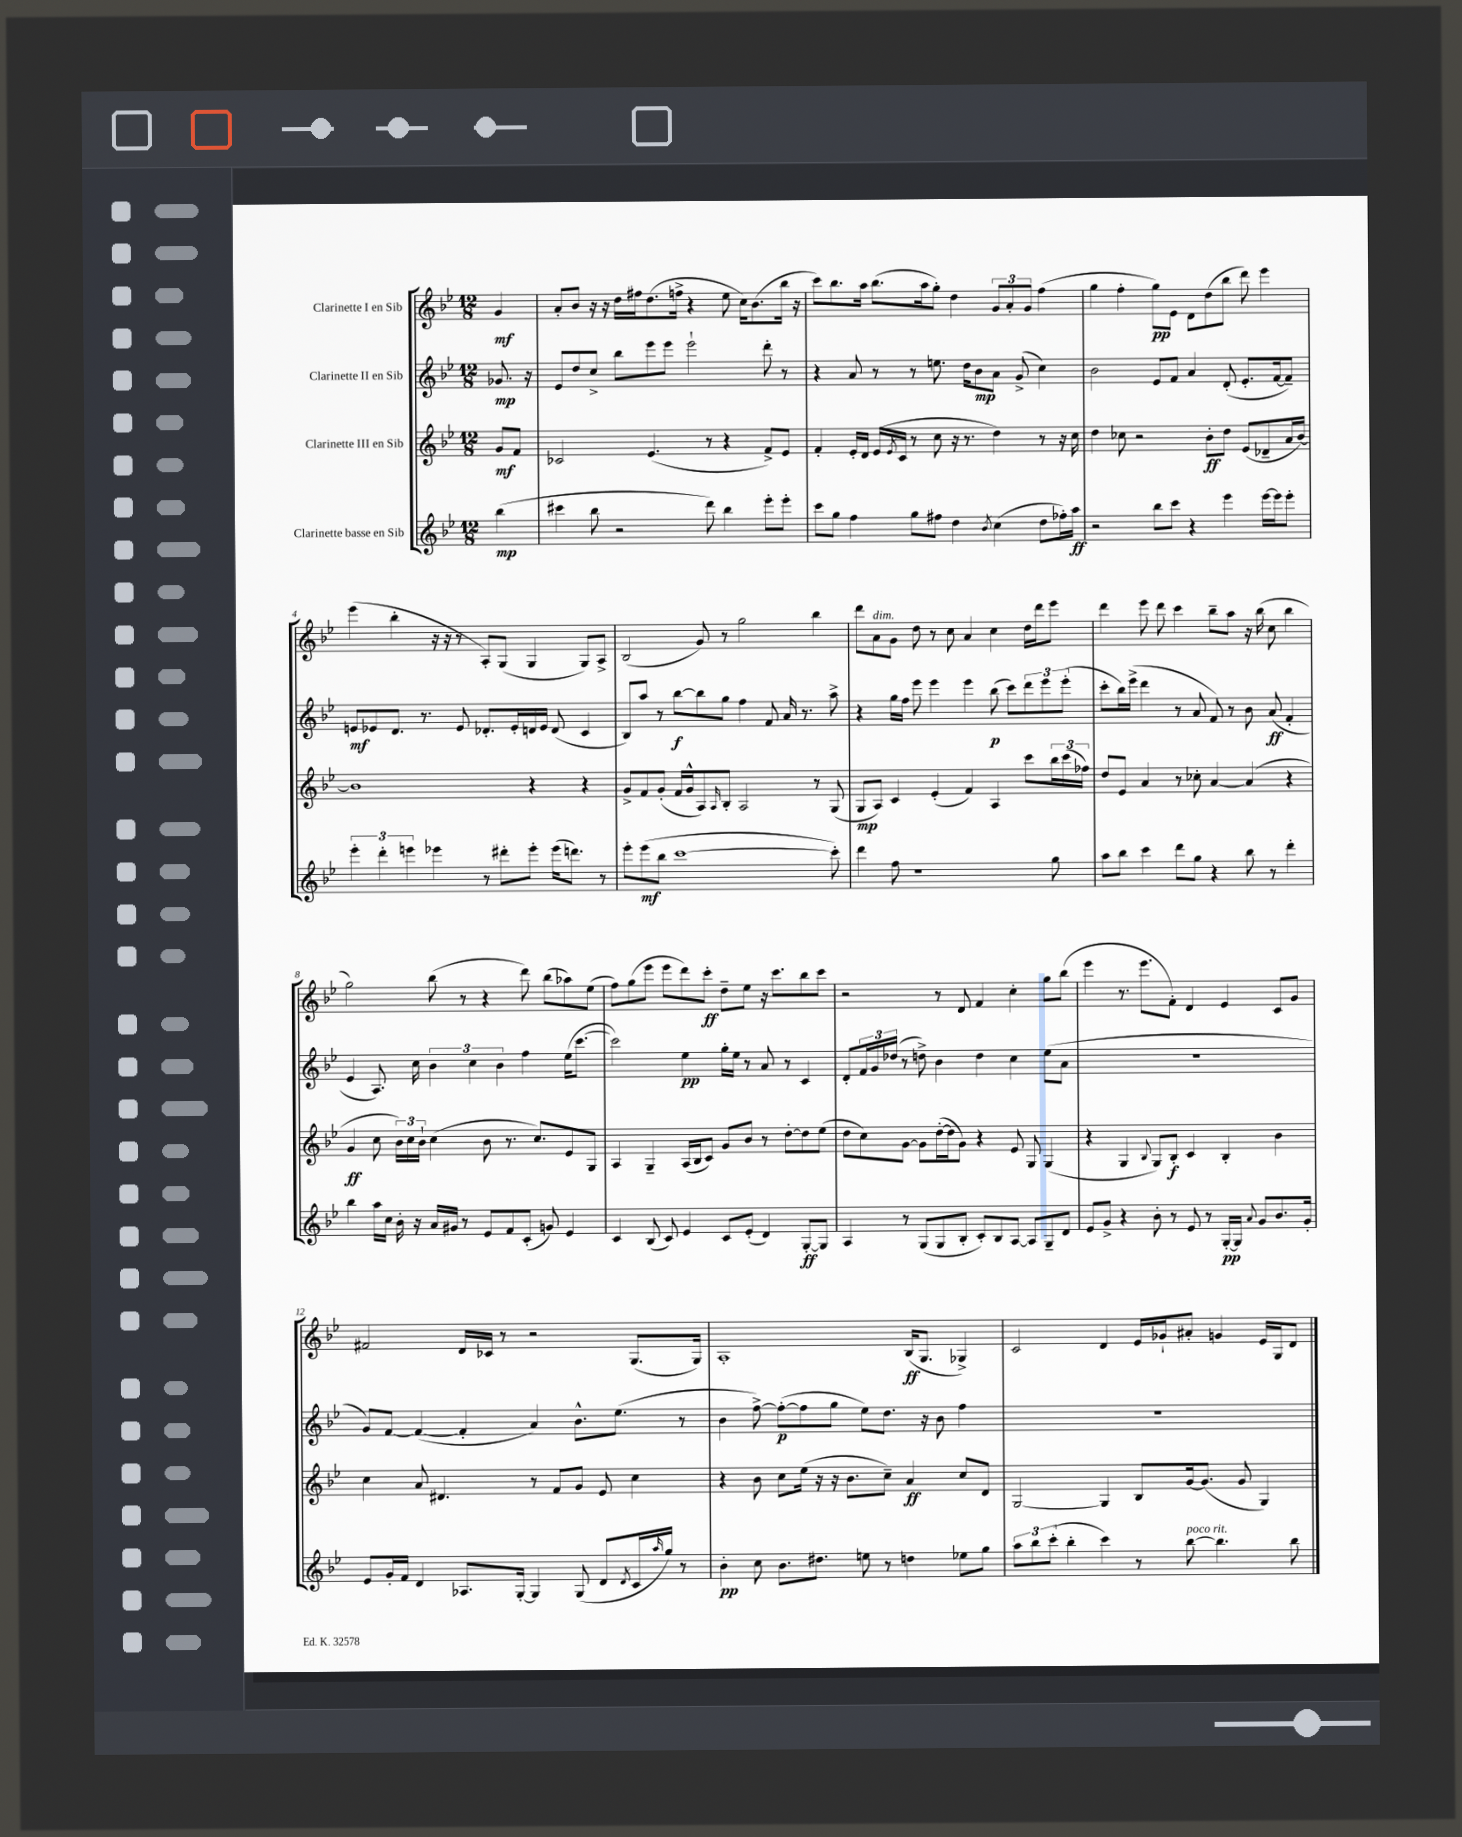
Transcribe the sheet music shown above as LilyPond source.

<<
\new StaffGroup <<
\new Staff = "s0" \with { instrumentName = "Clarinette I en Sib" } {
    \clef treble \key bes \major \numericTimeSignature \time 12/8 \partial 4
    g'4\mf |
    a'8-. bes'8 r16 r16 d''16 fis''16 d''8.( f''16-> r4 ees''8 c''16) bes'8.( bes''16 r16 |
    c'''8) bes''8. a''16 bes''8.( a''16 g''8-.) d''4 \tuplet 3/2 { g'8 a'8-. g'8 } f''4( |
    g''4 f''4-. g''8\pp) ees'8 d'8 d''8( bes''8 d'''8) ees'''4 |
    ees'''4( bes''4-. r16 r16 r8 a8-.) g8( g4 g8) a8-> |
    bes2( g'8) r8 g''2 bes''4 |
    d'''8 a'8^\markup { \italic "dim." } g'8 d''8 r8 c''8 a'4 c''4 d''16 d'''16 ees'''8 |
    d'''4 ees'''8 d'''8 c'''4 bes''8-- a''8 r16 bes''16( c''8 bes''4 |
    g''2) bes''8( r8 r4 d'''8) bes''8( aes''8) ees''8( |
    f''8) g''8( ees'''8 ees'''8 d'''8) c'''8-.\ff d''8-- ees''8 r16 c'''8. bes''8 c'''8 |
    r2 r8 d'8 f'4 c''4-. g''8 bes''8( |
    ees'''4 r8. ees'''8. f'8-.) d'4 ees'4 c'8 g'8 |
    fis'2 d'16 ces'16 r8 r2 g8.( g16) |
    a1-. bes16\ff( g8. ges4->) |
    c'2 d'4 ees'16 ges'16-! ais'8-. g'4 ees'16 g16 d'8 \bar "|." |
}
\new Staff = "s1" \with { instrumentName = "Clarinette II en Sib" } {
    \clef treble \key bes \major \numericTimeSignature \time 12/8 \partial 4
    ges'8.\mp r16 |
    ees'8 d''8 c''8-> bes''8 ees'''8 ees'''8 ees'''2-! d'''8-. r8 |
    r4 a'8 r8 r8 e''8. d''16 bes'8\mp a'8 g'8->( c''4) |
    bes'2 ees'8 f'8 a'4 d'8-.( ees'8.-. f'16~ f'8--) |
    e'8\mf ees'8 d'8. r8. ees'8 des'8.-. ees'16-. d'16 ees'16 d'8( c'4 |
    bes8) a''8 r8 bes''8~\f bes''8 g''8 f''4 f'8 a'16 r8. a''8-> |
    r4 g''16 f''16 ees'''8 ees'''4 ees'''4 bes''8\p( c'''8) \tuplet 3/2 { d'''8 ees'''8 ees'''8-.( } |
    c'''8-. bes''16) ees'''16->( d'''4 r8 a'8 f'8) r8 bes'8 a'8\ff( f'4-. |
    ees'4 a8.) c''16 \tuplet 3/2 { bes'4 c''4 bes'4 } f''4 ees''16( c'''8.~ |
    c'''2) ees''4\pp g''16-. ees''16 r8 a'8 r8 c'4 |
    d'8-. \tuplet 3/2 { f'16 g'16 des''16( } r8 d''8->) bes'4 d''4 c''4 ees''8( a'8 |
    R1. |
    g'8) f'8~ f'4~( f'4-. a'4) bes'8.-^ ees''8.( r8 |
    bes'4 f''8~->) f''8~-.\p( f''8 g''8 ees''8) d''8. r16 bes'8 f''4 |
    R1. \bar "|." |
}
\new Staff = "s2" \with { instrumentName = "Clarinette III en Sib" } {
    \clef treble \key bes \major \numericTimeSignature \time 12/8 \partial 4
    g'8\mf f'8 |
    ces'2 ees'4.( r8 r4 f'8->) ees'8 |
    f'4-. ees'16-. d'16 ees'16( \acciaccatura { ees'8 } c'16 r8 c''8 r16 r8. d''4) r8 r16 c''16 |
    d''4 ces''8 r2 bes'8-.\ff d''8 ees'8( des'8-- a'16 bes'16~) |
    bes'1 r4 r4 |
    g'8-> f'8 g'8-.( f'16 g'16-^ a8) \grace { a16 } bes8-. a2 r8 g8( |
    g8\mp a8) c'4 ees'4-.( f'4) a4 c'''8 \tuplet 3/2 { bes''16 c'''16( fes''16) } |
    d''8 ees'8 a'4 r8 ces''8-. a'4~ a'4( r4 |
    g'4\ff c''8 \tuplet 3/2 { bes'16) c''16 bes'16-! } c''4( bes'8 r8. c''8.) ees'8 g8 |
    a4 g4-- a16( bes16 c'8) g'8 bes'8 r8 d''8~-. d''8 ees''8( |
    d''8 c''8) g'8~ g'8 d''16~-.( d''16 g'8) r4 ees'8 g8 g4( |
    r4 g4 \appoggiatura { bes8 } g8) bes8-.\f c'4 bes4-. bes'4 |
    c''4 a'8 dis'4. r8 f'8 g'8 ees'8 c''4 |
    r4 bes'8 c''8 ees''16( r16 r16 bes'8. c''8--) a'4\ff c''8 d'8 |
    g2~ g4 bes8 g'16~ g'8.( g'8 g4) \bar "|." |
}
\new Staff = "s3" \with { instrumentName = "Clarinette basse en Sib" } {
    \clef treble \key bes \major \numericTimeSignature \time 12/8 \partial 4
    bes''4\mp( |
    cis'''4 bes''8 r2 d'''8) bes''4 ees'''8-. ees'''8-. |
    c'''8 g''8 f''4 g''8 fis''8 d''4 \acciaccatura { bes'8 } c''4( d''8 fes''16-.) a''16\ff |
    r2 bes''8 c'''8 r4 ees'''4 ees'''16~ ees'''16 ees'''8-. |
    \tuplet 3/2 { ees'''4-. d'''4-. e'''4 } ees'''4 r8 dis'''8-. ees'''8-. ees'''16( d'''8.) r8 |
    ees'''8-. ees'''8\mf( bes''8 c'''1~ c'''8-.) |
    d'''4 f''8 r1 g''8 |
    a''8 bes''8 c'''4 d'''8 g''8 r4 bes''8 r8 d'''4-. |
    bes''4 a''16 c''16 bes'16-. r16 a'16 gis'16 r8 ees'8 f'8 c'8-.( g'8) ees'4 |
    c'4 bes8( c'8) ees'4 c'8 ees'8-.( d'4) g8~-.\ff g8 |
    a4 r8 g8( g8 bes8-. c'8-.) bes8 a8~ a8 g8-- d'8 |
    ees'8 g'8-> r4 bes'8-. r8 ees'8 r8 g16~-.\pp g16 \appoggiatura { a'8 } g'8 bes'8. g'16-. |
    ees'8 g'16-. f'16 d'4 aes8. g16~-. g4 g8( d'8 \acciaccatura { d'8 } c'16 \grace { a''16 } g''16) r8 |
    bes'4-.\pp c''8 bes'8. dis''8. e''8 r8 d''4 ees''8 g''8 |
    \tuplet 3/2 { a''8 bes''8 c'''8-.( } bes''4-. c'''4) r8 bes''8~^\markup { \italic "poco rit." } bes''4. bes''8 \bar "|." |
}
>>
>>
